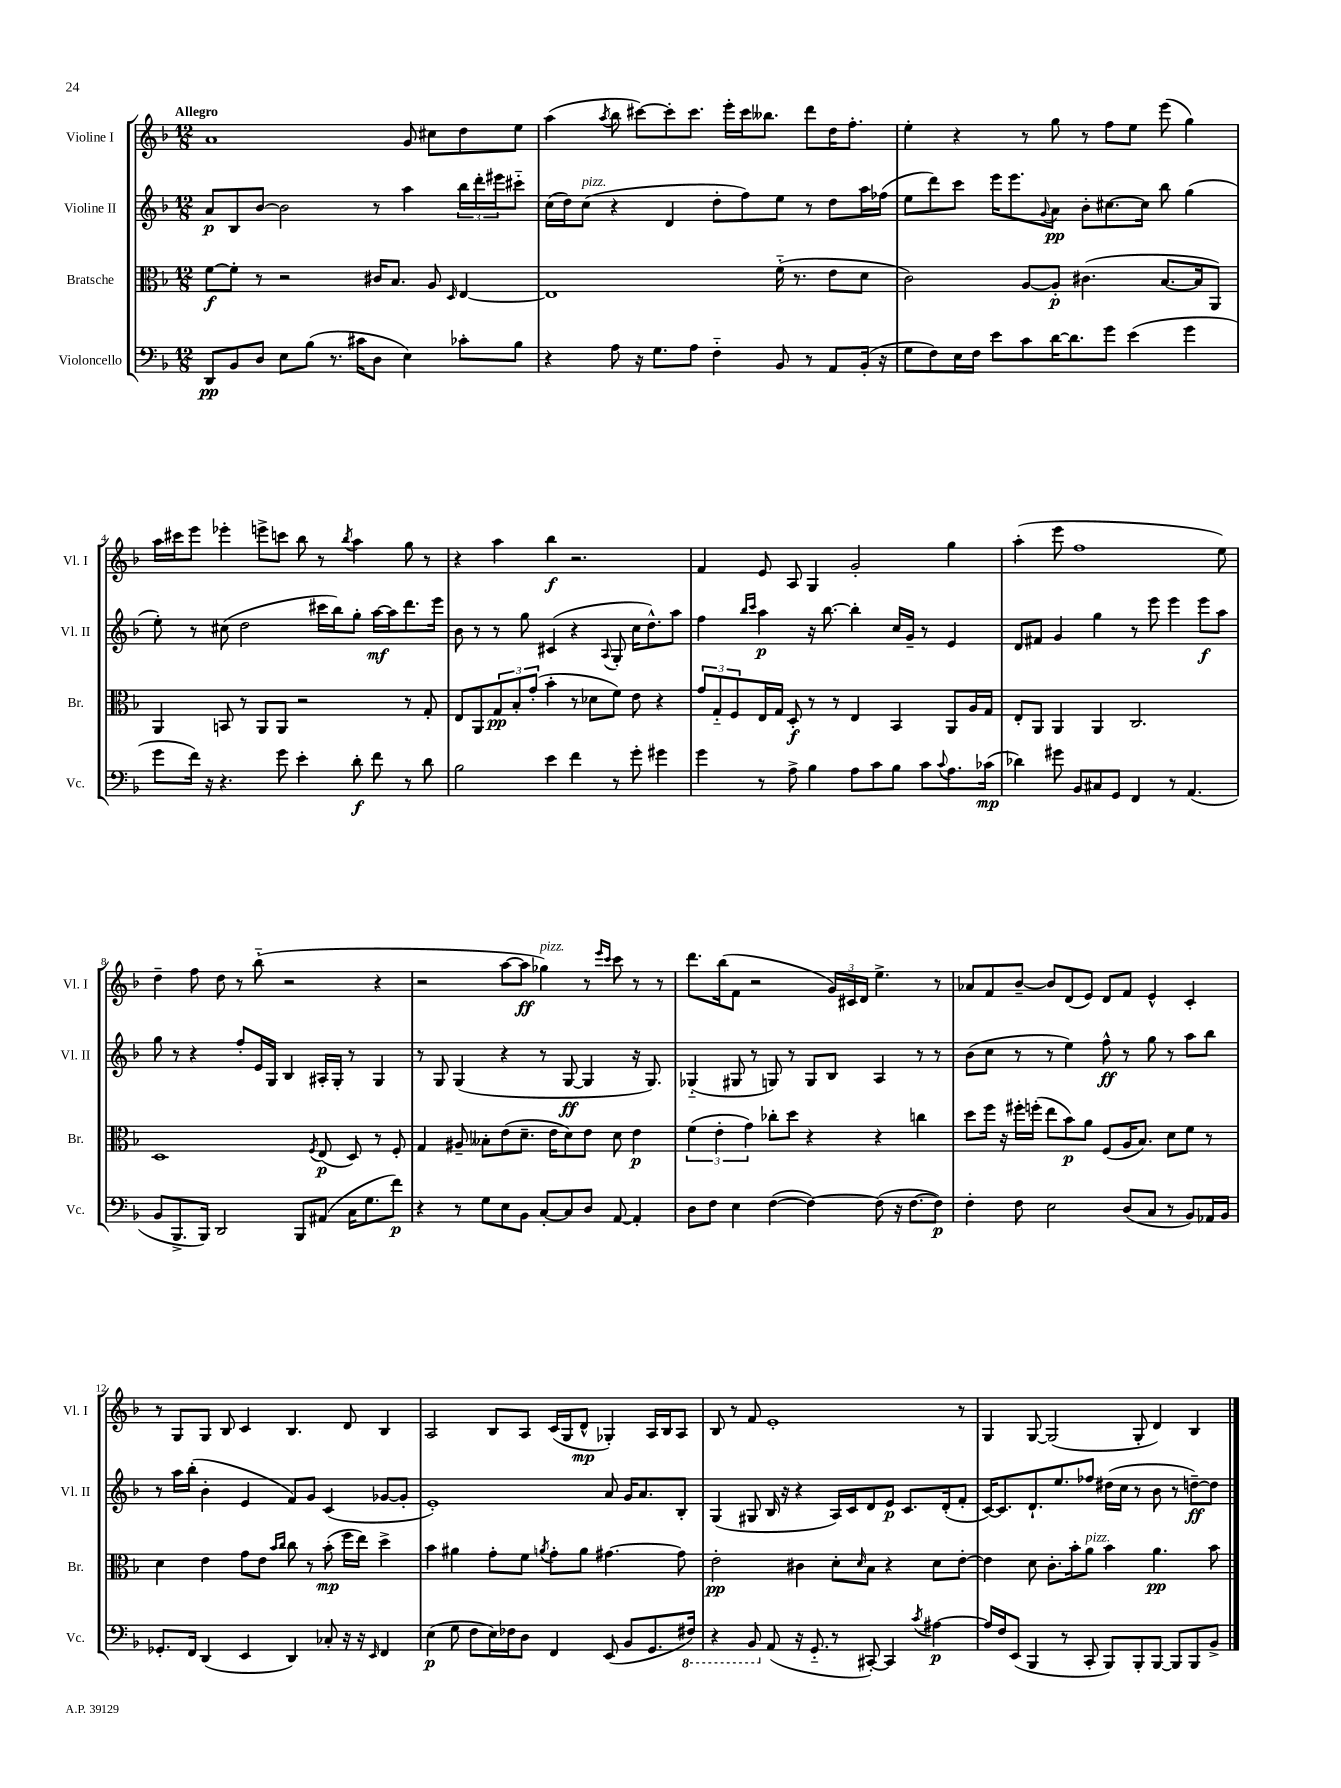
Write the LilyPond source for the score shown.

<<
\new StaffGroup <<
\new Staff = "s0" \with { instrumentName = "Violine I" shortInstrumentName = "Vl. I" } {
    \clef treble \key f \major \numericTimeSignature \time 12/8 \tempo "Allegro"
    a'1 g'8 cis''8 d''8 e''8 |
    a''4( \acciaccatura { a''8 } bes''8 cis'''8~) cis'''8-. cis'''8. e'''16-. cis'''16 beses''8. d'''8 d''16 f''8.-. |
    e''4-. r4 r8 g''8 r8 f''8 e''8 e'''8( g''4) |
    a''16 cis'''16 e'''8 ees'''4-. e'''8-> c'''8 bes''8 r8 \acciaccatura { bes''8 } a''4 g''8 r8 |
    r4 a''4 bes''4\f r2. |
    f'4 e'8 a8 g4 g'2-. g''4 |
    a''4-.( e'''8 f''1 e''8) |
    d''4-- f''8 d''8 r8 bes''8-_( r2 r4 |
    r2 a''8~ a''8\ff ges''4^\markup { \italic "pizz." }) r8 \grace { e'''16 c'''16 } c'''8 r8 r8 |
    d'''8. bes''16( f'8 r2 \tuplet 3/2 { g'16) cis'16 d'16 } e''4.-> r8 |
    aes'8 f'8 bes'8~-- bes'8 d'8( e'8) d'8 f'8 e'4-^ c'4-. |
    r8 g8 g8 bes8 c'4 bes4. d'8 bes4 |
    a2 bes8 a8 c'16( g16 d'8-^\mp ges4-.) a16 bes16 a8 |
    bes8 r8 f'8 e'1-. r8 |
    g4 g8~ g2( g8-. d'4) bes4 \bar "|." |
}
\new Staff = "s1" \with { instrumentName = "Violine II" shortInstrumentName = "Vl. II" } {
    \clef treble \key f \major \numericTimeSignature \time 12/8
    a'8\p bes8 bes'8~ bes'2 r8 a''4 \tuplet 3/2 { bes''16 d'''16-. eis'''16 } cis'''8-_ |
    c''16( d''16) c''8^\markup { \italic "pizz." }( r4 d'4 d''8-. f''8) e''8 r8 d''8 a''16 fes''16( |
    e''8 d'''8) c'''8 e'''16 e'''8. \appoggiatura { g'8 } a'8\pp bes'8-. cis''8.~ cis''16 bes''8 g''4( |
    e''8-.) r8 cis''8( d''2 cis'''16 bes''16) g''8-. a''16~\mf a''16 d'''8. e'''16 |
    bes'8 r8 r8 g''8 cis'4( r4 \appoggiatura { a8 } g8-. c''16 d''8.-^) a''8 |
    f''4 \grace { bes''16 c'''16 } a''4\p r16 bes''8.~ bes''4-. c''16 g'16-- r8 e'4 |
    d'8 fis'8 g'4 g''4 r8 e'''8 e'''4 e'''8\f a''8 |
    g''8 r8 r4 f''8-. e'16 g16 bes4 ais16-. g16-. r8 g4 |
    r8 g8 g4( r4 r8 g8~\ff g4 r16 g8.) |
    ges4-_( gis8 r8 g8) r8 g8 bes8 a4 r8 r8 |
    bes'8( c''8 r8 r8 e''4) f''8-^\ff r8 g''8 r8 a''8 bes''8 |
    r8 a''16 bes''16-.( bes'4-. e'4 f'8) g'8 c'4( ges'8~ ges'8-. |
    e'1-.) a'8 g'16 a'8. bes8-. |
    g4( gis8 bes16 r16 r4 a16) c'16 d'8 e'8\p c'8. d'16-.( f'8-. |
    c'16~) c'8. d'8.-! e''8. fes''8 dis''16( c''16 r8 bes'8 r8 d''8~--\ff) d''8 \bar "|." |
}
\new Staff = "s2" \with { instrumentName = "Bratsche" shortInstrumentName = "Br." } {
    \clef alto \key f \major \numericTimeSignature \time 12/8
    f'8~\f f'8-. r8 r2 cis'16 bes8. a8 \grace { d16 } e4~ |
    e1 f'16-_( r8. e'8 d'8 |
    c'2) a8~ a8-.\p cis'4.( bes8.~ bes16 a,8) |
    a,4 b,8 r8 a,8 a,8 r2 r8 g8-. |
    e8 a,8 \tuplet 3/2 { g8\pp bes8-. g'8-.( } bes'4-. r8 des'8 f'8) e'8 r4 |
    \tuplet 3/2 { g'8 g8-_ f8 } e16 g16 d8-.\f r8 r8 e4 bes,4 a,8 a16 g16 |
    e8-. a,8 a,4 a,4 c2. |
    d1 \acciaccatura { f8 } e8\p( d8) r8 f8-. |
    g4 ais8-- beses8-. e'8( d'8.-- e'16 d'8) e'8 d'8 e'4\p |
    \tuplet 3/2 { f'4( e'4-. g'4) } ces''8-. d''8 r4 r4 c''4 |
    d''8 f''16 r16 fis''16-. f''16-.( e''8 bes'8\p) a'8 f8( a16 bes8.) d'8 f'8 r8 |
    d'4 e'4 g'8 e'8 \grace { bes'16 c''16 } c''8 r8 bes'8-.\mp( f''16 e''16) d''4-> |
    bes'4 ais'4 g'8-. f'8 \acciaccatura { a'8 } g'8-. a'8 gis'4.~ gis'8 |
    e'2-.\pp cis'4 d'8-. \grace { d'16 } bes8 r4 d'8 e'8~-. |
    e'4 d'8 c'8.-. bes'16-. a'8^\markup { \italic "pizz." } bes'4 a'4.\pp bes'8 \bar "|." |
}
\new Staff = "s3" \with { instrumentName = "Violoncello" shortInstrumentName = "Vc." } {
    \clef bass \key f \major \numericTimeSignature \time 12/8
    d,8\pp bes,8 d8 e8 bes8( r8. cis'16 d8 e4) ces'8-. bes8 |
    r4 a8 r16 g8. a8 f4-_ bes,8 r8 a,8 bes,16-.( r16 |
    g8 f8) e16 f16 e'8 c'8 d'16~ d'8. g'8 e'4( g'4 |
    g'8 f'16) r16 r4. g'8 e'4-. d'8-.\f f'8 r8 d'8 |
    bes2 e'4 f'4 r8 g'8-. gis'4 |
    g'4 r8 a8-> bes4 a8 c'8 bes8 c'8 \appoggiatura { c'8 } a8. ces'16\mp( |
    des'4) gis'8 bes,8 cis8 g,8 f,4 r8 a,4.( |
    bes,8 bes,,8.-> bes,,16) d,2 bes,,8 ais,8( c16 g8. f'8\p) |
    r4 r8 g8 e8 bes,8 c8~-. c8 d8 a,8~ a,4-. |
    d8 f8 e4 f4~( f4~) f8( r16 f8.~ f8\p) |
    f4-. f8 e2 d8( c8 r8 bes,8) aes,16 bes,16 |
    ges,8.-. f,16 d,4( e,4 d,4) ces8-. r16 r16 \grace { e,16 } f,4 |
    e4\p( g8 f8 e16) fes16 d8 f,4 e,8( bes,8 g,8. \ottava #-1 fis,16) |
    r4 bes,,8 \ottava #0 a,8( r16 g,8.-_ r8 cis,8~-.) cis,4 \acciaccatura { c'8 } ais4~\p |
    ais16 f16 e,8( bes,,4 r8 c,8-. bes,,8) bes,,8-. bes,,8~ bes,,8 bes,,8 bes,8-> \bar "|." |
}
>>
>>
